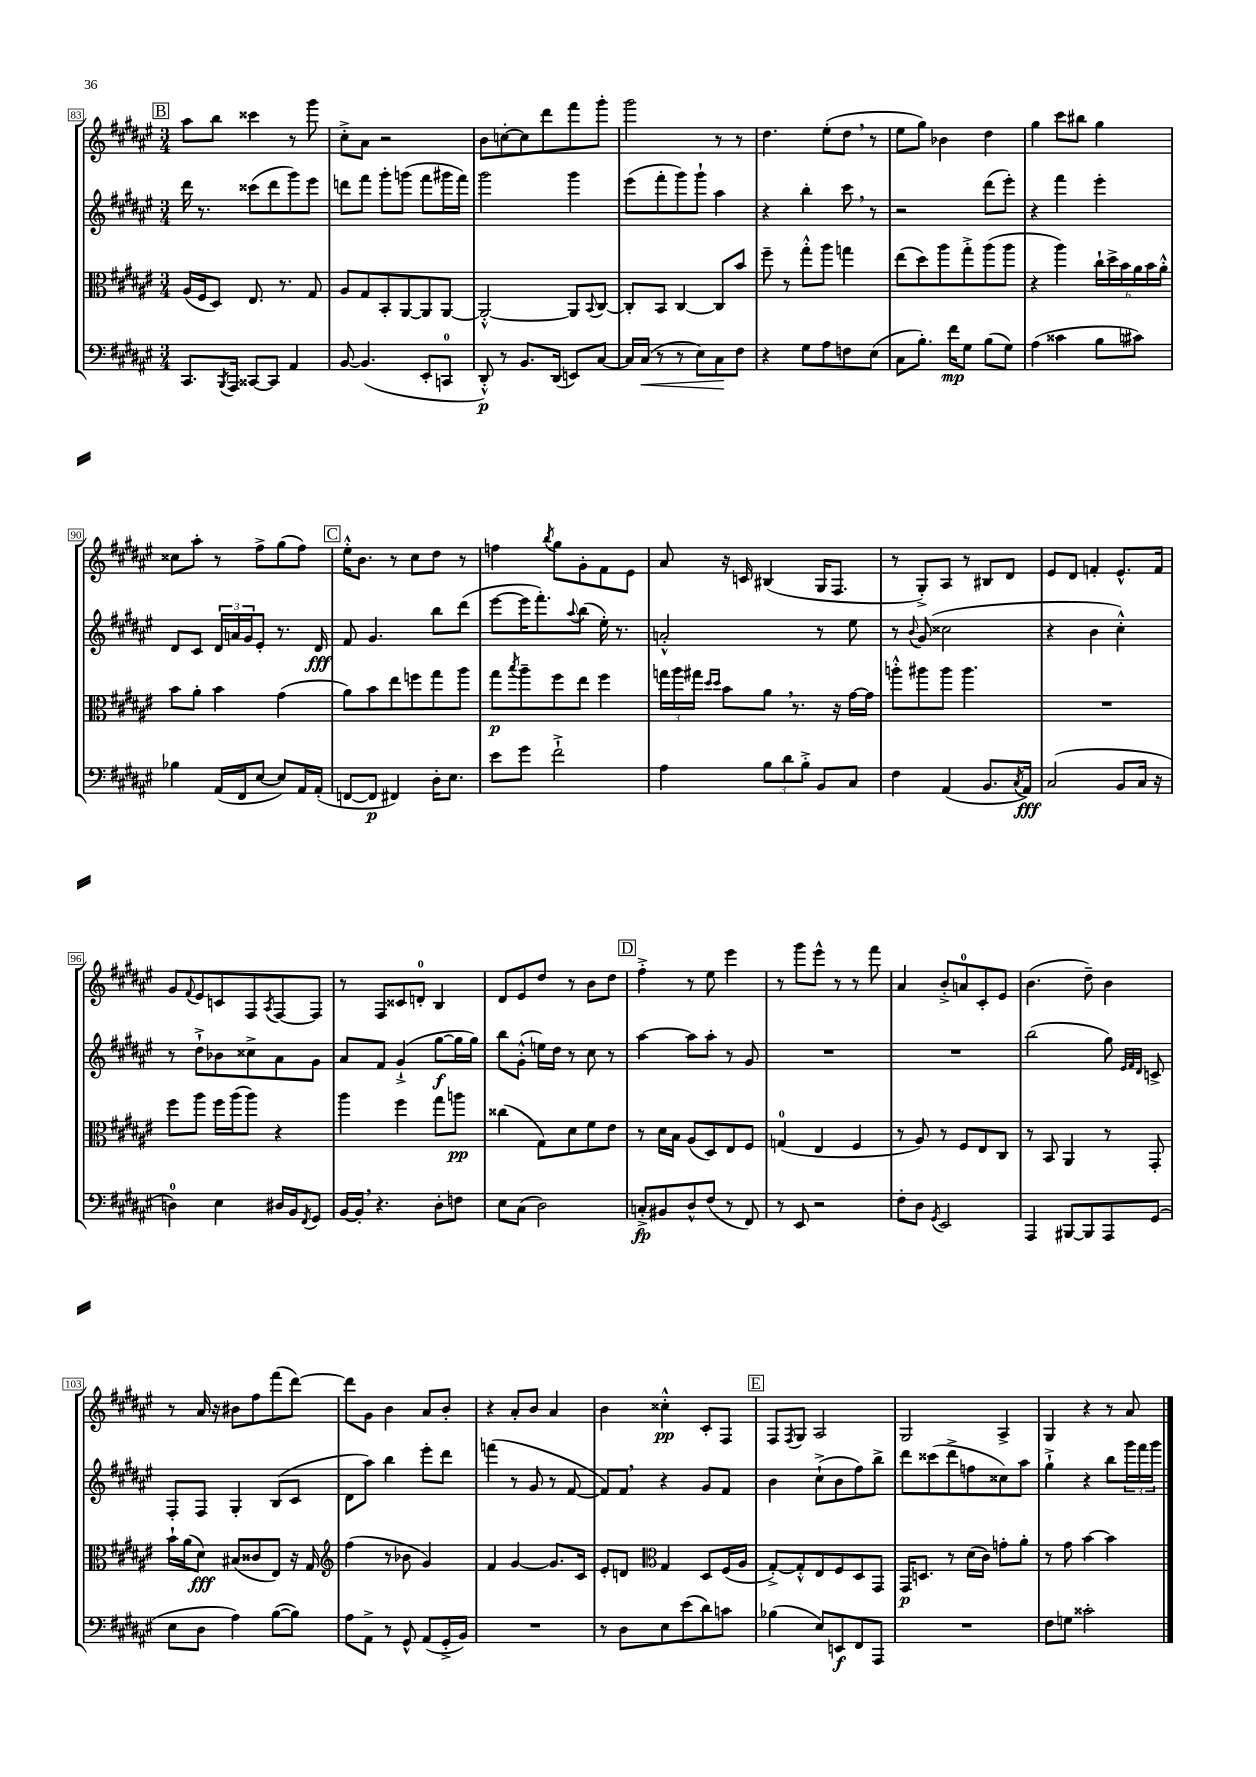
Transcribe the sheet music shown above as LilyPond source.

<<
\new StaffGroup <<
\new Staff = "s0" {
    \clef treble \key fis \major \numericTimeSignature \time 3/4
    \mark \markup { \box "B" } ais''8 b''8 cisis'''4 r8 gis'''8 |
    cis''8-.-> ais'8 r2 |
    b'8 c''8~-. c''8 dis'''8 fis'''8 gis'''8-. |
    gis'''2 r8 r8 |
    dis''4. eis''8-.( dis''8 \breathe r8 |
    eis''8 gis''8) bes'4 dis''4 |
    gis''4 cis'''8 bis''8 gis''4 |
    cisis''8 ais''8-. r8 fis''8-> gis''8( fis''8) |
    \mark \markup { \box "C" } eis''16-.-^ b'8. r8 cis''8 dis''8 r8 |
    f''4 \acciaccatura { b''8 } gis''8 gis'8-. fis'8 eis'8 |
    ais'8 r16 c'16 bis4( gis16 fis8. |
    r8 gis8-.->) ais8 r8 bis8 dis'8 |
    eis'8 dis'8 f'4-. eis'8.-^ f'16 |
    gis'8 \appoggiatura { fis'8 } eis'8 c'8 fis8 \acciaccatura { ais8 } fis8~ fis8 |
    r8 fis8 cisis'8 d'8-0-. b4 |
    dis'8 eis'8 dis''8 r8 b'8 dis''8 |
    \mark \markup { \box "D" } fis''4-.-> r8 eis''8 eis'''4 |
    r8 gis'''8 eis'''8-^ r8 r8 fis'''8 |
    ais'4 b'8-.-> a'8-0 cis'8-. eis'8 |
    b'4.( dis''8--) b'4 |
    r8 ais'16 r16 bis'8 fis''8 fis'''8( dis'''8~) |
    dis'''8 gis'8 b'4 ais'8 b'8-. |
    r4 ais'8-. b'8 ais'4 |
    b'4 cisis''4-.-^\pp cis'8-. fis8 |
    \mark \markup { \box "E" } fis8 \acciaccatura { fis8 } gis8 ais2 |
    gis2 ais4-> |
    gis4 r4 r8 ais'8 \bar "|." |
}
\new Staff = "s1" {
    \clef treble \key fis \major \numericTimeSignature \time 3/4
    \mark \markup { \box "B" } dis'''16 r8. cisis'''8( dis'''8 gis'''8) eis'''8 |
    d'''8 fis'''8 gis'''8-. g'''8( fis'''8 gis'''16 fis'''16) |
    gis'''2 gis'''4 |
    eis'''8( fis'''8-. gis'''8) gis'''8-! ais''4 |
    r4 b''4-. cis'''8 \breathe r8 |
    r2 dis'''8( eis'''8-.) |
    r4 fis'''4 eis'''4-. |
    dis'8 cis'8 \tuplet 3/2 { dis'16 a'16 gis'16 } eis'8-. r8. dis'16\fff |
    \mark \markup { \box "C" } fis'8 gis'4. b''8 dis'''8( |
    eis'''8~ eis'''16 fis'''8.-.) \appoggiatura { ais''8 } b''8( eis''16-.) r8. |
    a'2-.-^ r8 eis''8 |
    r8 \appoggiatura { b'8 } gis'8( cisis''2 |
    r4 b'4 cis''4-.-^) |
    r8 dis''8-!-> bes'8 cisis''8-> ais'8 gis'8 |
    ais'8 fis'8 gis'4-!->( gis''8~\f gis''16 gis''16) |
    b''8 gis'8-.-^( e''16) dis''16 r8 cis''8 r8 |
    \mark \markup { \box "D" } ais''4~ ais''8 ais''8-. r8 gis'8 |
    R2. |
    R2. |
    b''2( gis''8) \grace { eis'32 fis'32 dis'32 } c'8-> |
    fis8-. fis8 gis4-. b8( cis'8 |
    dis'8 ais''8) b''4 eis'''8-. dis'''8 |
    f'''4( r8 gis'8 r8 fis'8~ |
    fis'8) fis'8 \breathe r4 gis'8 fis'8 |
    \mark \markup { \box "E" } b'4 cis''8-!->( b'8 fis''8) b''8-> |
    dis'''8 cisis'''8( dis'''8-> f''8 cisis''8) ais''8 |
    gis''4-!-> r4 b''8 \tuplet 3/2 { gis'''16 fis'''16 gis'''16 } \bar "|." |
}
\new Staff = "s2" {
    \clef alto \key fis \major \numericTimeSignature \time 3/4
    \mark \markup { \box "B" } ais16( fis16 dis8) eis8. r8. gis8 |
    ais8 gis8 b,8-. ais,8~ ais,8 ais,8~ |
    ais,2~-.-^ ais,8 \appoggiatura { b,8 } cis8~ |
    cis8-. b,8 cis4~ cis8 b'8 |
    fis''8-- r8 gis''8-.-^ ais''8 g''4 |
    eis''8( dis''8) ais''8 gis''8-.-> ais''8( ais''8 |
    r4 ais''4) \tuplet 6/4 { cis''16-! dis''16-> b'16 ais'16 b'16 ais'16-.-^ } |
    b'8 ais'8-. b'4 gis'4( |
    \mark \markup { \box "C" } ais'8) b'8 eis''8 f''8 gis''8 ais''8 |
    gis''8\p \acciaccatura { b''8 } ais''8-- fis''8 eis''8 fis''4 |
    \tuplet 3/2 { g''16 ais''16 gis''16 } \grace { dis''16 dis''16 } b'8 ais'8 \breathe r8. r16 gis'16~ gis'16 |
    a''8-.-^ ais''8 ais''8 ais''4. |
    R2. |
    fis''8 ais''8 fis''16 ais''16( ais''8) r4 |
    ais''4 fis''4 gis''8 a''8\pp |
    cisis''4( gis8) dis'8 fis'8 eis'8 |
    \mark \markup { \box "D" } r8 dis'16 b16 ais8( dis8) eis8 fis8 |
    g4-0( eis4 fis4 |
    r8 ais8) r8 fis8 eis8 cis8 |
    r8 b,8 ais,4 r8 gis,8-. |
    b'16-! ais'16( dis'8\fff) bis8( cisis'8 eis8) r16 gis16 |
    \clef treble fis''4( r8 bes'8 gis'4) |
    fis'4 gis'4~ gis'8. cis'16 |
    eis'8-. d'8 \clef alto gis4 dis8 fis16( ais16 |
    \mark \markup { \box "E" } gis8~-.->) gis8-.-^ eis8 fis8 dis8 gis,8 |
    gis,16\p d8. r8 dis'16( cis'16) g'8-. ais'8-. |
    r8 gis'8 b'4~ b'4 \bar "|." |
}
\new Staff = "s3" {
    \clef bass \key fis \major \numericTimeSignature \time 3/4
    \mark \markup { \box "B" } cis,8. \acciaccatura { b,,8 } ais,,16 cisis,8~ cisis,8 ais,4 |
    b,8~ b,4.( eis,8-. c,8-0 |
    dis,8-.-^\p) r8 b,8. dis,16( e,8) cis8~ |
    cis16 cis16\<( r8 r8 eis8) cis8\! fis8 |
    r4 gis8 ais8 f8 eis8( |
    cis8 b8.-.) fis'16\mp gis8 b8( gis8) |
    ais4( cisis'4 b8 cis'8) |
    bes4 ais,16( fis,16 eis8~ eis8) ais,16 ais,16-.( |
    \mark \markup { \box "C" } f,8~ f,8\p fis,4) dis16-. eis8. |
    eis'8 gis'8 fis'2-!-> |
    ais4 \tuplet 3/2 { b8 dis'8 b8-.-> } b,8 cis8 |
    fis4 ais,4( b,8. \acciaccatura { cis8 } ais,16\fff) |
    cis2( b,8 cis16 r16 |
    d4-0) eis4 dis16 b,16 \acciaccatura { fis,8 } gis,8 |
    b,16~ b,16-. \breathe r4. dis8-. f8 |
    eis8 cis8( dis2) |
    \mark \markup { \box "D" } c8-.->\fp bis,8 dis8-^ fis8( r8 fis,8) |
    r8 eis,8 r2 |
    fis8-. dis8 \acciaccatura { gis,8 } eis,2 |
    ais,,4 bis,,8~ bis,,8 ais,,8 gis,8( |
    eis8 dis8 ais4) b8~( b8) |
    ais8 ais,8-> r8 gis,8-^ ais,8( gis,16-.-> b,16) |
    R2. |
    r8 dis8 eis8 eis'8( dis'8) c'8 |
    \mark \markup { \box "E" } bes4( eis8) e,8\f fis,8 ais,,8 |
    R2. |
    fis8 g8 cisis'2-. \bar "|." |
}
>>
>>
\layout { \context { \Score currentBarNumber = #83 \override BarNumber.stencil = #(make-stencil-boxer 0.1 0.3 ly:text-interface::print) } }
